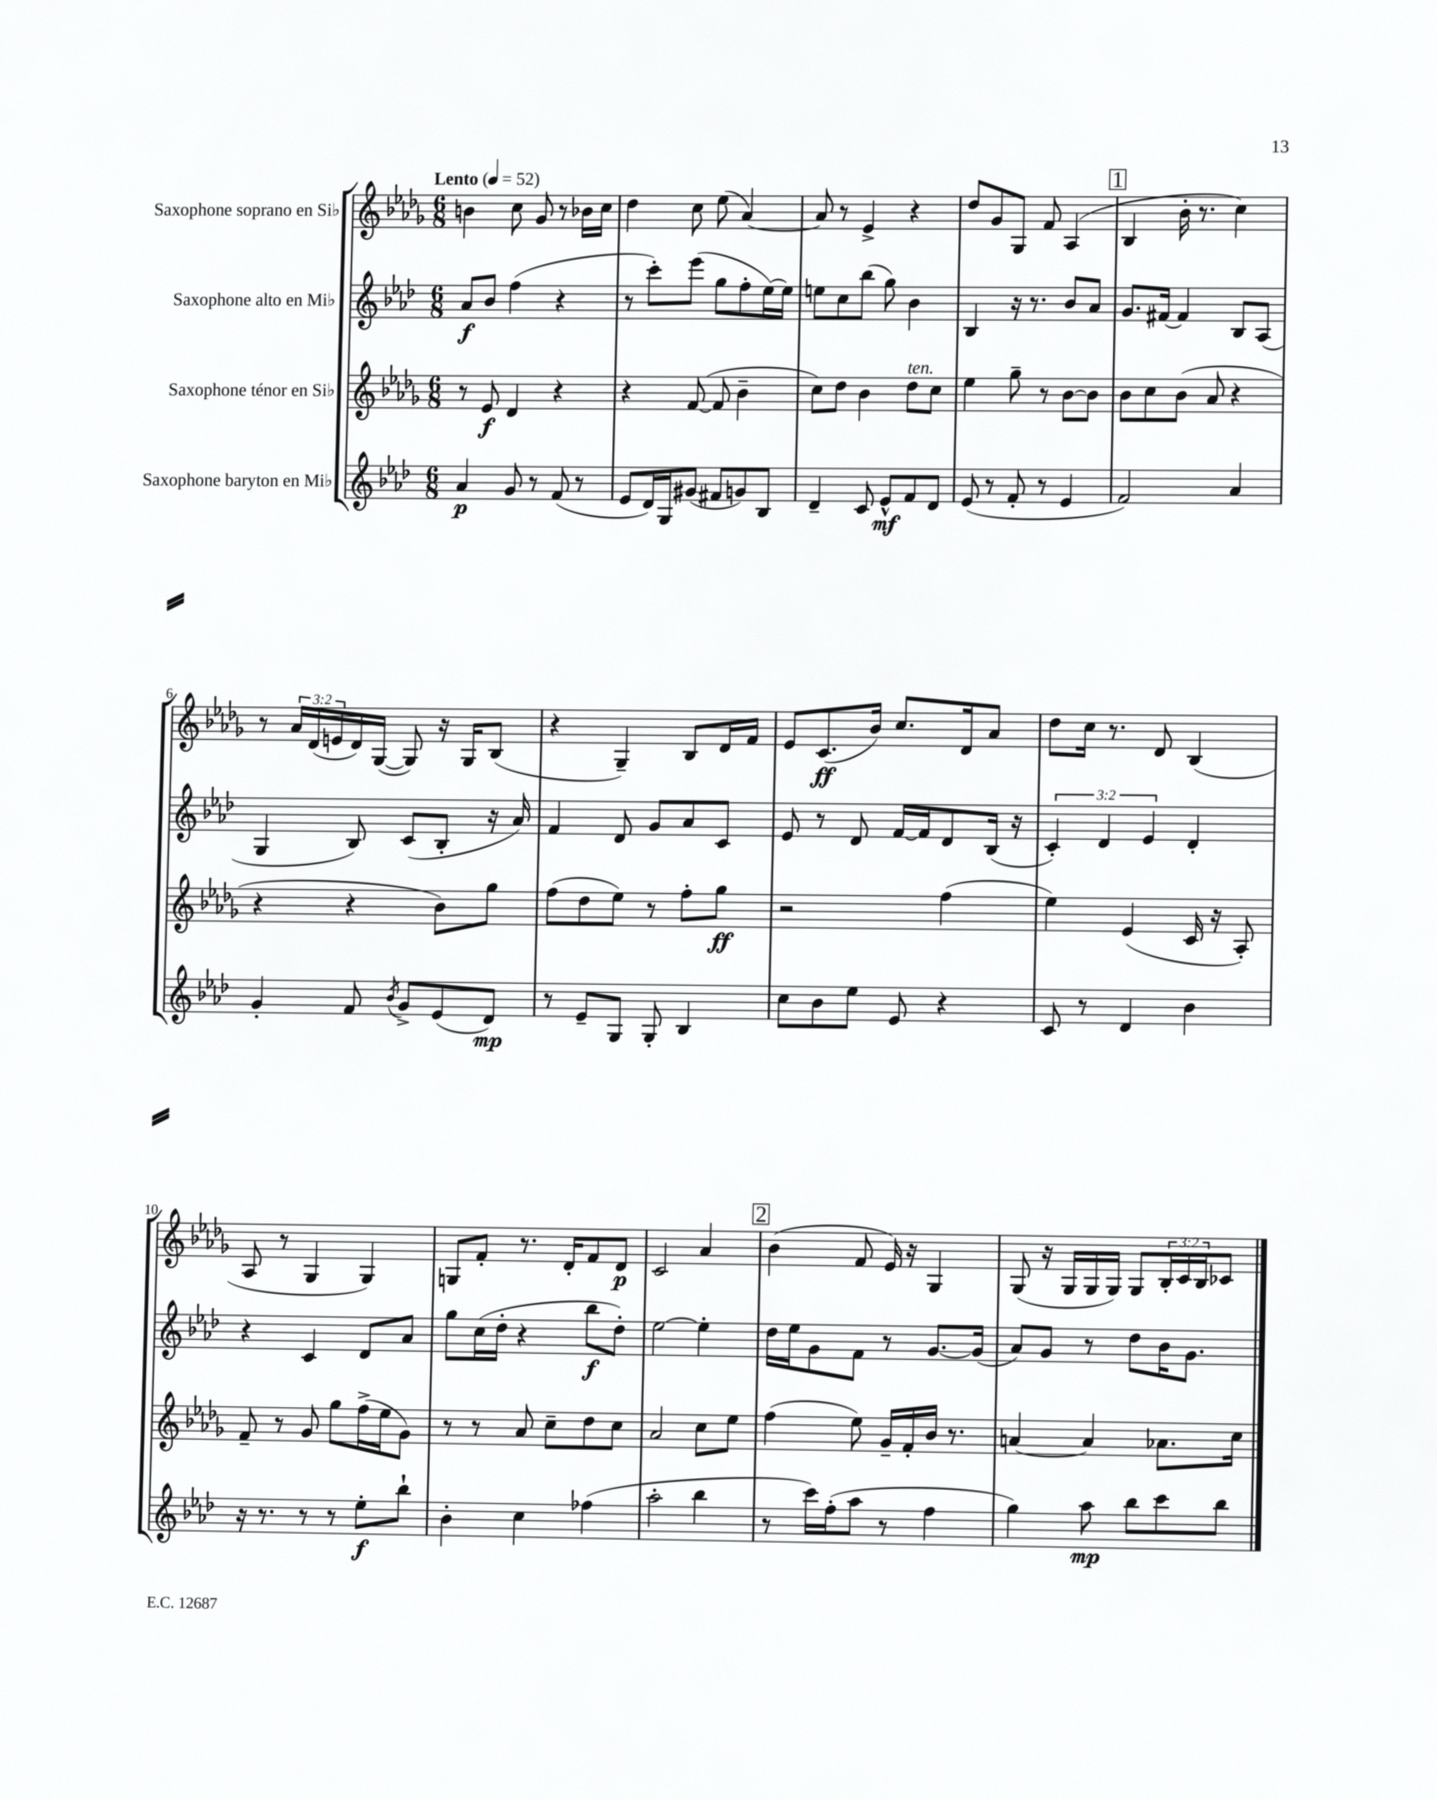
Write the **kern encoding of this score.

**kern	**kern	**kern	**kern
*staff4	*staff3	*staff2	*staff1
*clefG2	*clefG2	*clefG2	*clefG2
*k[b-e-a-d-]	*k[b-e-a-d-g-]	*k[b-e-a-d-]	*k[b-e-a-d-g-]
*M6/8	*M6/8	*M6/8	*M6/8
*MM52	*MM52	*MM52	*MM52
4a-	8r	8a-	4b
.	8e-	8b-	.
8g	4d-	(4ff	8cc
8r	.	.	8g-
(8f	4r	4r	8r
8r	.	.	16b-
.	.	.	16cc
=	=	=	=
8e-	4r	8r	4dd-
16d-)	.	8ccc')	.
16G	.	.	.
(8g#	([8f	(8eee-	8cc
8f#	8f]	8gg	(8ee-
8g)	4b-~	8ff'	[4a-)
8B-	.	[16ee-)	.
.	.	16ee-]	.
=	=	=	=
4d-~	8cc)	8ee	8a-]
.	8dd-	8cc	8r
8c	4b-	(8bb-	4e-^
8e-^^	.	8gg)	.
8f	8dd-	4b-	4r
8d-	8cc	.	.
=	=	=	=
(8e-	4ee-	4B-	8dd-
8r	.	.	8g-
8f'	8gg-~	16r	8G-
.	.	8.r	.
8r	8r	.	8f
4e-	[8b-	8b-	(4A-
.	8b-]	8a-	.
=	=	=	=
2f)	8b-	8.g	4B-
.	8cc	.	.
.	.	[16f#	.
.	(8b-	4f#]	16b-'
.	.	.	8.r
.	8a-	.	.
4a-	4r	8B-	4cc)
.	.	(8A-	.
=	=	=	=
4g'	4r	4G	8r
.	.	.	24a-
.	.	.	(24d-
.	.	.	24e
8f	4r	8B-)	16d-)
.	.	.	([16G-
8qb-	.	.	.
8g^	.	(8c	8G-])
(8e-	8b-)	8B-'	16r
.	.	.	16G-
8d-)	8gg-	16r	(8B-
.	.	16a-)	.
=	=	=	=
8r	(8ff	4f	4r
8e-~	8dd-	.	.
8G	8ee-)	8d-	4G-~)
8G'	8r	8g	.
4B-	8ff'	8a-	8B-
.	8gg-	8c	16d-
.	.	.	16f
=	=	=	=
8cc	2r	8e-	8e-
8b-	.	8r	(8.c
8ee-	.	8d-	.
.	.	.	16b-)
8e-	.	[16f	8.cc
.	.	16f]	.
4r	(4ff	8d-	.
.	.	.	16d-
.	.	(16B-	8a-
.	.	16r	.
=	=	=	=
8c	4ee-)	6c')	8dd-
8r	.	.	16cc
.	.	6d-	.
.	.	.	8.r
4d-	(4e-	.	.
.	.	6e-	.
.	.	.	8d-
4b-	16c	4d-'	(4B-
.	16r	.	.
.	8A-')	.	.
=	=	=	=
16r	8f~	4r	8A-
8.r	.	.	.
.	8r	.	8r
8r	8g-	4c	4G-
8r	8gg-	.	.
8ee-'	(16ff^	8d-	4G-)
.	16ee-	.	.
8bb-`	8g-)	8a-	.
=	=	=	=
4b-'	8r	8gg	8G
.	8r	(16cc	8f'
.	.	16dd-'	.
4cc	8a-	4r	8.r
.	8cc~	.	.
.	.	.	16d-'
(4ff-	8dd-	8bb-	8f
.	8cc	8dd-')	8d-
=	=	=	=
2aa-'	2a-	[2ee-	2c
4bb-	8cc	4ee-']	4a-
.	8ee-	.	.
=	=	=	=
8r	(4ff	16dd-	(4b-
.	.	16ee-	.
16ccc)	.	8g	.
(16ff'	.	.	.
8aa-	8ee-)	8f	8f
8r	16g-~	8r	16e-)
.	16f'	.	16r
4ff	16b-	[8.g	4G-
.	8.r	.	.
.	.	(16g]	.
=	=	=	=
4gg)	[4a	8a-)	(8G-
.	.	8g	16r
.	.	.	16G-
8aa-	4a]	8r	16G-
.	.	.	16G-)
8bb-	.	8dd-	8G-
8ccc	8.a-	16b-	24B-'
.	.	.	24c
.	.	8.g	.
.	.	.	24B-
8bb-	.	.	8c-
.	16cc	.	.
==	==	==	==
*-	*-	*-	*-
